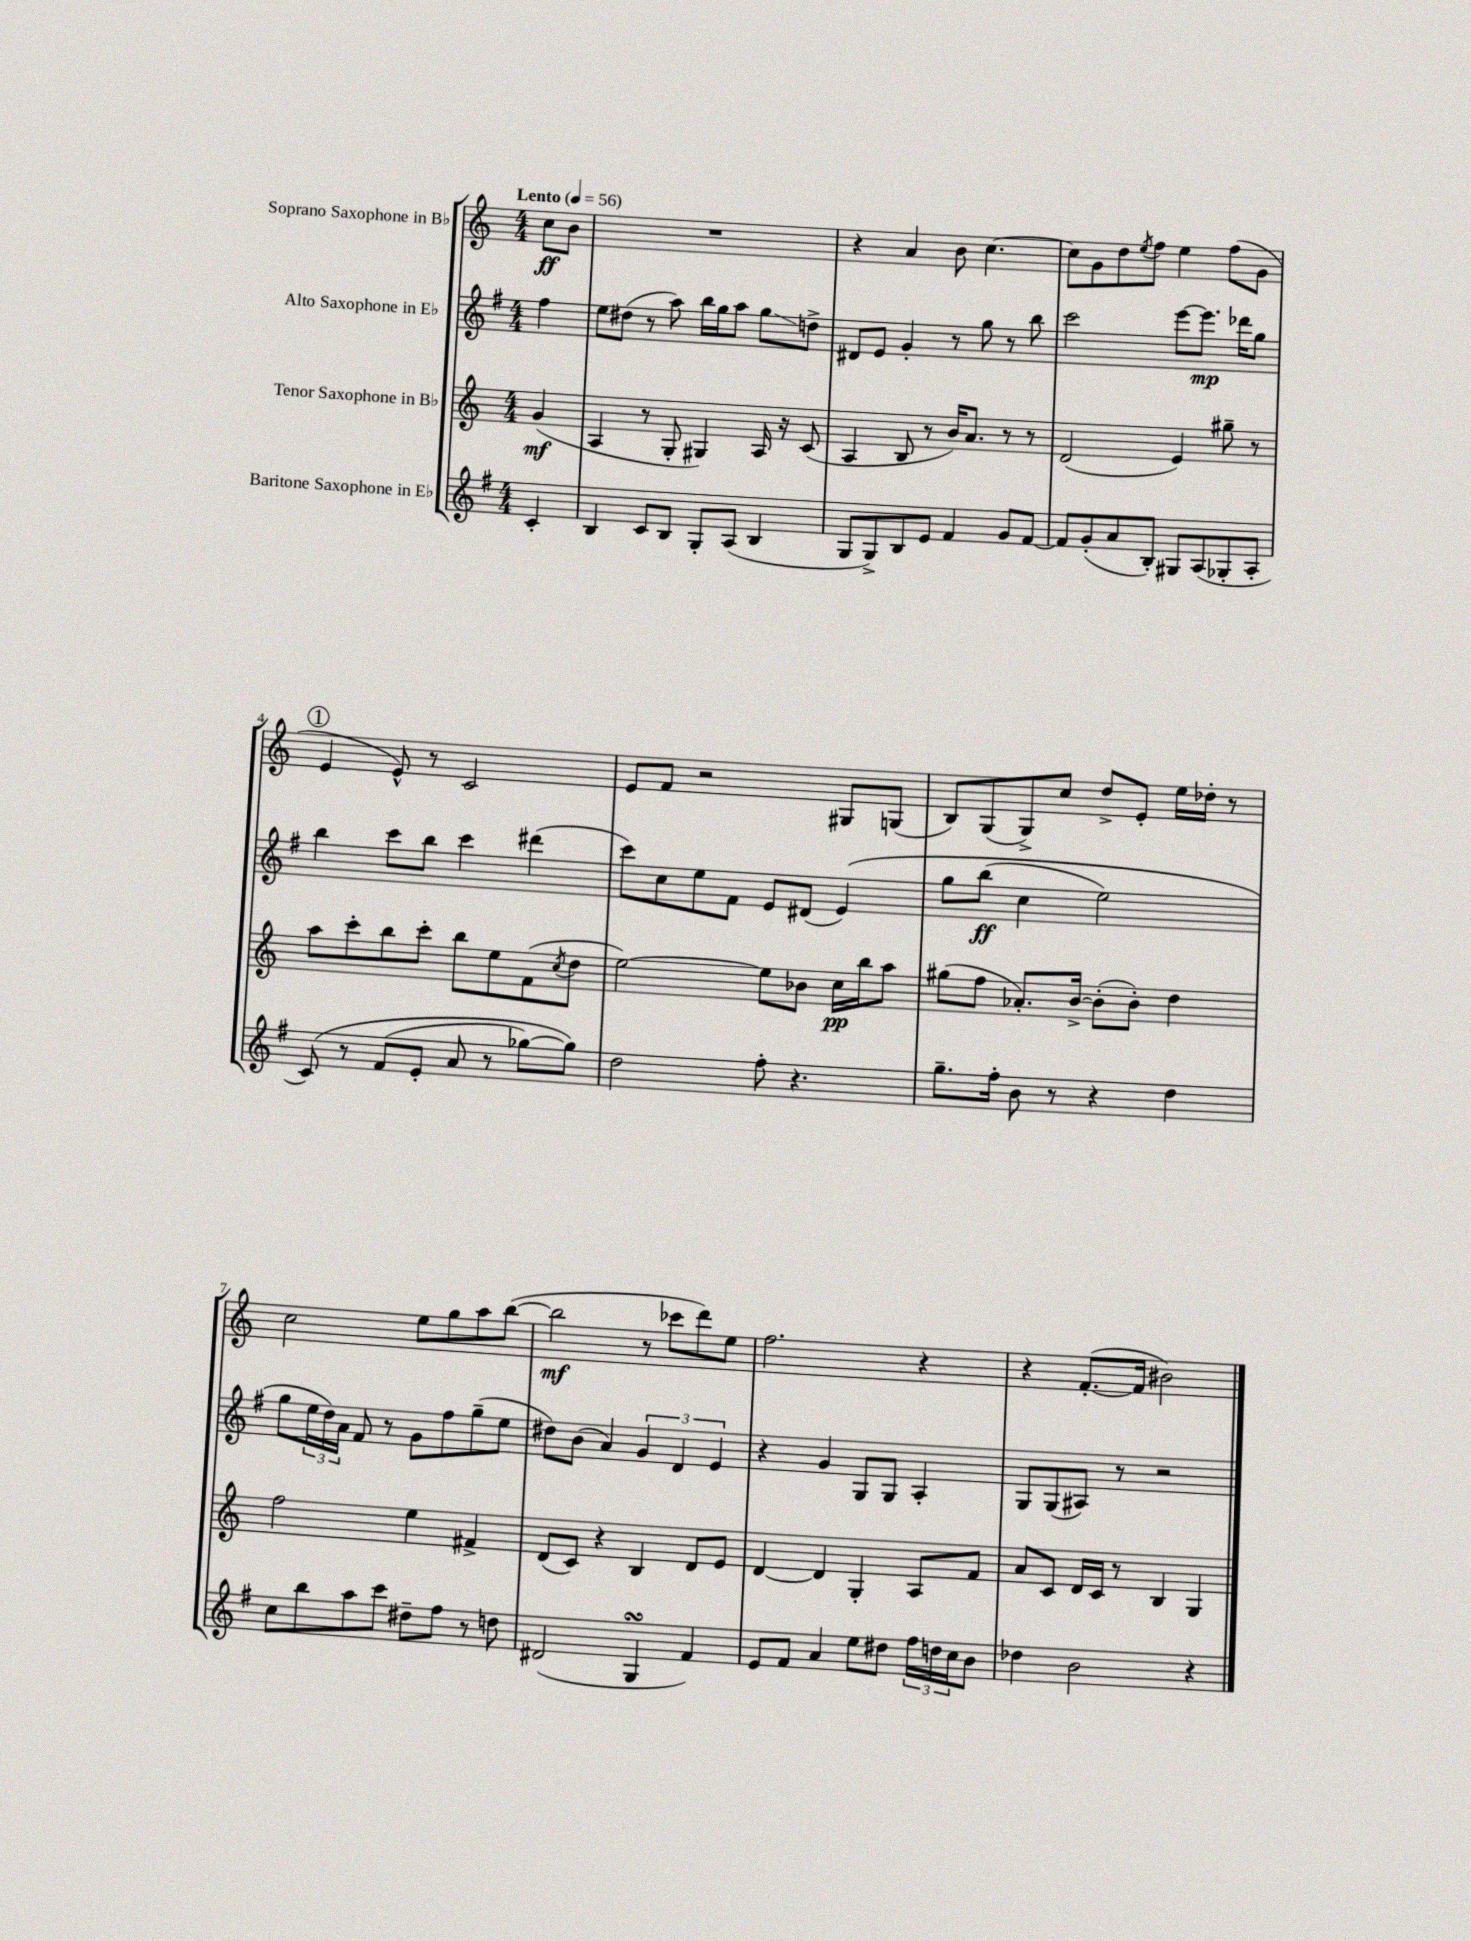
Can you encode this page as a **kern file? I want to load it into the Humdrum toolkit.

**kern	**kern	**kern	**kern
*staff4	*staff3	*staff2	*staff1
*clefG2	*clefG2	*clefG2	*clefG2
*k[f#]	*k[]	*k[f#]	*k[]
*M4/4	*M4/4	*M4/4	*M4/4
*MM56	*MM56	*MM56	*MM56
4c'	(4g	4ff#	8cc
.	.	.	8b
=	=	=	=
4B	4A	8ee	1r
.	.	(8dd#	.
8c	8r	8r	.
8B	8G'	8aa)	.
8G'	4G#)	16bb	.
.	.	16gg	.
(8A	.	8aa	.
4B	16A	8gg	.
.	16r	.	.
.	(8c	8dd^	.
=	=	=	=
8G	4A	8d#	4r
8G^)	.	8e	.
8B	8B	4g'	4a
8e	8r	.	.
4f#	16b)	8r	8b
.	8.a	.	.
.	.	8gg	[4.cc
8g	8r	8r	.
[8f#	8r	8bb	.
=	=	=	=
8f#]	(2d	2ccc	8cc]
(8g'	.	.	8g
8a	.	.	8dd
.	.	.	8qee
8B')	.	.	8ff
8G#	4e)	[8eee	4ee
(8A	.	8.eee]	.
8G-'	8gg#~	.	(8ff
.	.	16ddd-	.
8A'	8r	8gg	8g
=	=	=	=
&(8c)	8aa	4bb	4e
8r	8ccc'	.	.
(8f#	8bb	8ccc	8e^^)
8e'	8ccc'	8bb	8r
8a	8bb	4ccc	2c
8r	8ee	.	.
[8gg-)	(8f	(4ddd#	.
.	8qcc	.	.
8gg-]&)	8dd	.	.
=	=	=	=
2dd	[2ee)	8ccc)	8e
.	.	8cc	8f
.	.	8ee	2r
.	.	8f#	.
8ff#'	8ee]	8e	.
4.r	8b-	(8d#	.
.	16cc	&(4e)	8G#
.	16bb	.	.
.	8aa	.	(8G
=	=	=	=
8.gg~	(8gg#	8gg	8B)
.	8ff	(8bb	(8G
16ff#'	.	.	.
8b	8.a-')	4cc	8G^)
8r	.	.	8cc
.	[16b^	.	.
4r	(8b']	2ee)	8dd^
.	8b')	.	8e'
4dd	4dd	.	16ee
.	.	.	16dd-'
.	.	.	8r
=	=	=	=
8cc	2ff	8gg	2cc
8bb	.	24ee	.
.	.	24dd&)	.
.	.	24a	.
8aa	.	8f#	.
8ccc	.	8r	.
8dd#~	4ee	8g	8ee
8ff#	.	8ff#	8gg
8r	4f#^	(8gg~	8aa
8dd	.	8ee	([8bb
=	=	=	=
(2d#	(8d	8dd#)	2bb]
.	8c)	(8b	.
.	4r	4a)	.
4G	4B	6g	8r
.	.	.	8ccc-
.	.	6d	.
4f#)	8d	.	8ddd)
.	.	6e	.
.	8e	.	8ee
=	=	=	=
8e	[4d	4r	2.ff
8f#	.	.	.
4a	4d]	4g	.
8ee	4G'	8G	.
8dd#	.	8G	.
24ff#	8A	4A'	4r
24dd	.	.	.
24cc	.	.	.
8b	8f	.	.
=	=	=	=
4dd-	8a	8G	4r
.	8c	(8G	.
2b	16d	8A#)	([8.f'
.	16c	.	.
.	8r	8r	.
.	.	.	16f]
.	4B	2r	2b#)
4r	4G	.	.
==	==	==	==
*-	*-	*-	*-
